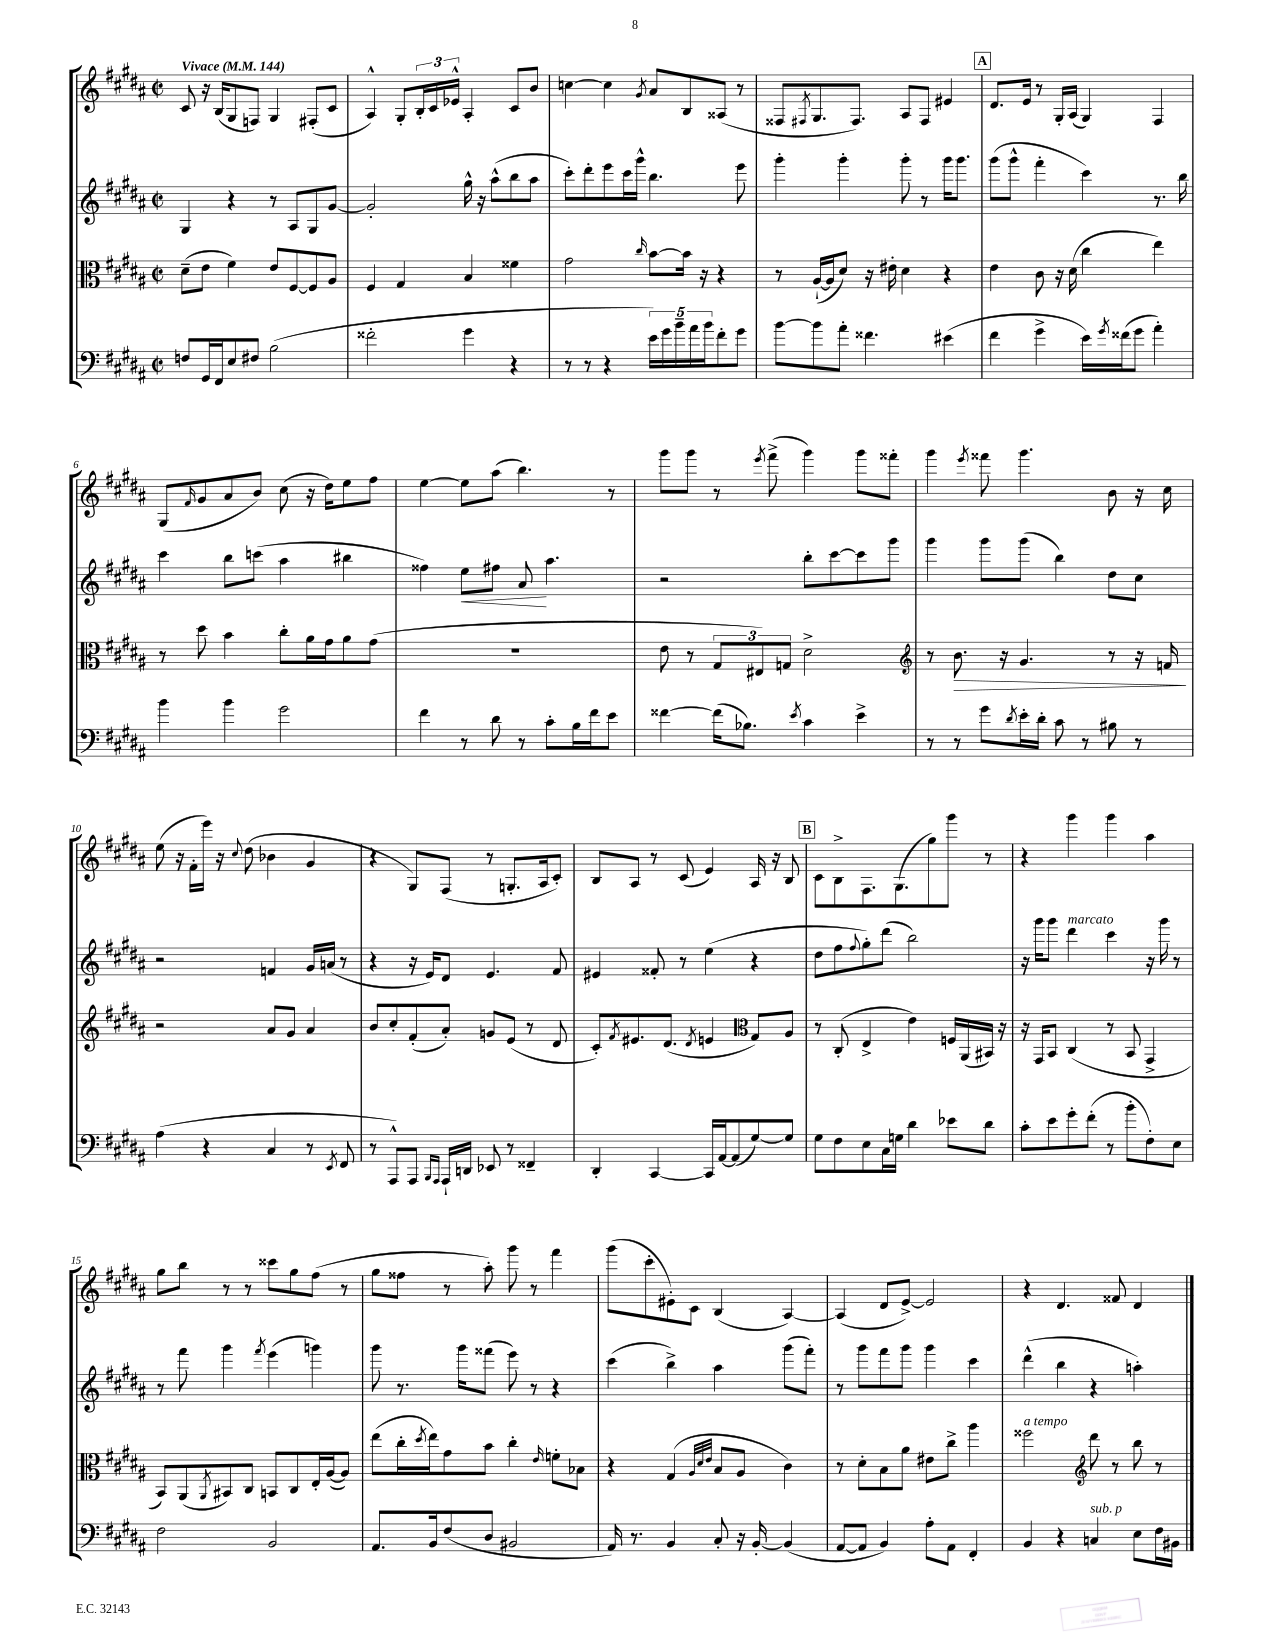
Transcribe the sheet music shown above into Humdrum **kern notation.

**kern	**kern	**dynam	**kern	**dynam	**kern
*part4	*part3	*part3	*part2	*part2	*part1
*staff4	*staff3	*staff3	*staff2	*staff2	*staff1
*clefF4	*clefC3	*	*clefG2	*	*clefG2
*k[f#c#g#d#a#]	*k[f#c#g#d#a#]	*	*k[f#c#g#d#a#]	*	*k[f#c#g#d#a#]
*M2/2	*M2/2	*	*M2/2	*	*M2/2
*met(c|)	*met(c|)	*	*met(c|)	*	*met(c|)
*MM144	*MM144	*	*MM144	*	*MM144
=1	=1	=1	=1	=1	=1
!	!	!	!	!	!LO:TX:a:B:t=Vivace
8Fn/L	(8d#~\L	.	4G#/	.	8c#/
16GG#/L	8e\J	.	.	.	16r
16FF#/J	.	.	.	.	(16B/KL
8E/	4f#\)	.	4r	.	8G#/
8F#X/J	.	.	.	.	8Fn/J)
(2B\	8e/L	.	8r	.	4G#/
.	[8F#/	.	8A#/L	.	.
.	8F#/]	.	8G#/	.	(8F#X'/L
.	8A#/J	.	[8g#/J	.	8c#/J
=2	=2	=2	=2	=2	=2
2f##X'\	4F#/	.	2g#'/]	.	4A#^^/)
.	4G#/	.	.	.	8G#'/L
.	.	.	.	.	24B'/L
.	.	.	.	.	24c#/
.	.	.	.	.	24e-X^^/JJ
4g#\	4B/	.	16gg#^^\	.	4A#'/
.	.	.	16r	.	.
.	.	.	(8aa#^^\L	.	.
4r	4f##X\	.	8bb\	.	8c#/L
.	.	.	8aa#\J	.	8b/J
=3	=3	=3	=3	=3	=3
8r	2g#\	.	8ccc#'\L)	.	[4ccn\
8r	.	.	8ddd#'\	.	.
4r	.	.	8eee\	.	4cc\]
.	.	.	16ccc#\L	.	.
.	.	.	16ggg#^^\JJ	.	.
.	16qqcc#/	.	.	.	8qg#/
20e\LL)	[8b\L	.	4.bb\	.	8a#/L
20g#\	.	.	.	.	.
20b~\	.	.	.	.	.
.	16b\Jk]	.	.	.	8B/
20a#\	.	.	.	.	.
.	16r	.	.	.	.
20b\J	.	.	.	.	.
8f#'\	4r	.	.	.	(8A##X/J
8g#\J	.	.	8eee\	.	8r
=4	=4	=4	=4	=4	=4
[8b\L	8r	.	4ggg#'\	.	8F##X/L
.	.	.	.	.	8qF#X/
8b\]	([16A#`/LL	.	.	.	8.G#/
.	16A#/J]	.	.	.	.
8a#'\J	8d#/J)	.	4ggg#'\	.	.
.	.	.	.	.	8.F#/J)
4.f##X\	16r	.	.	.	.
.	16e#X'\	.	.	.	.
.	4d#\	.	8ggg#'\	.	8A#/L
.	.	.	8r	.	8F#/J
(4e#X\	4r	.	16ggg#\KL	.	4e#X/
.	.	.	8.ggg#\J	.	.
!!LO:REH:place=s1:t=A
=5	=5	=5	=5	=5	=5
4f#\	4e\	.	(8ggg#\L	.	8.d#/L
.	.	.	8ggg#^^\J	.	.
.	.	.	.	.	16e/Jk
4g#^\	8c#\	.	4fff#'\	.	8r
.	16r	.	.	.	16G#'/LL
.	(16d#\	.	.	.	(16A#/JJ
16e\LL)	4cc#\	.	4ccc#\)	.	4G#/)
8qg#/	.	.	.	.	.
(16f##X\J	.	.	.	.	.
8g#\J	.	.	.	.	.
4a#'\)	4ee\)	.	8.r	.	4F#/
.	.	.	16bb\	.	.
!!LO:LB:g=z
=6	=6	=6	=6	=6	=6
4b\	8r	.	4ccc#\	.	(8G#/L
.	.	.	.	.	16qqf#/
.	8dd#\	.	.	.	8g#/
4b\	4b\	.	8bb\L	.	8a#/
.	.	.	(8cccn\J	.	8b/J)
2g#\	8cc#'\L	.	4aa#\	.	(8cc#\
.	16a#\L	.	.	.	16r
.	16g#\J	.	.	.	16dd#\KL)
.	8a#\	.	4bb#X\	.	8ee\
.	(8g#\J	.	.	.	8ff#\J
=7	=7	=7	=7	=7	=7
4f#\	1r	.	4ff##X\)	.	[4ee\
!	!	!	!	!LO:HP:b	!
8r	.	.	8ee\L	<	8ee\L]
8d#\	.	.	8ff#X\J	.	(8aa#\J
8r	.	.	8a#/	.	4.bb\)
8c#'\L	.	.	4.aa#\	[	.
16B\L	.	.	.	.	.
16f#\J	.	.	.	.	.
8e\J	.	.	.	.	8r
=8	=8	=8	=8	=8	=8
[4f##X\	8e\	.	2r	.	8ggg#\L
.	8r	.	.	.	8ggg#\J
(16f##\KL]	12G#/L	.	.	.	8r
8.B-X\J)	.	.	.	.	.
.	12E#X/)	.	.	.	.
.	.	.	.	.	8qeee/
.	.	.	.	.	(8fff#^\
.	12Gn/J	.	.	.	.
8qe/	.	.	.	.	.
4c#\	2d#^\	.	8bb'\L	.	4ggg#\)
.	.	.	[8ccc#\	.	.
4e^\	.	.	8ccc#\]	.	8ggg#\L
.	.	.	8ggg#\J	.	8fff##X'\J
=9	=9	=9	=9	=9	=9
*	*clefG2	*	*	*	*
8r	8r	.	4ggg#\	.	4ggg#\
!	!	!LO:HP:b	!	!	!
8r	8.b\	>	.	.	.
.	.	.	.	.	8qeee/
8g#\L	.	.	8ggg#\L	.	8fff##X\
.	16r	.	.	.	.
8qd#/	.	.	.	.	.
16e'\L	4.g#/	.	(8ggg#\J	.	4.ggg#\
16d#'\JJ	.	.	.	.	.
8c#\	.	.	4bb\)	.	.
8r	.	.	.	.	.
8B#X\	8r	.	8dd#\L	.	8b\
8r	16r	.	8cc#\J	.	16r
.	16fn/	.	.	.	16cc#\
.	.	]	.	.	.
!!LO:LB:g=z
=10	=10	=10	=10	=10	=10
(4A#\	2r	.	2r	.	(8ee\
.	.	.	.	.	16r
.	.	.	.	.	16f#'\LL
4r	.	.	.	.	16eee\JJ)
.	.	.	.	.	16r
.	.	.	.	.	8qqcc#/
.	.	.	.	.	(8dd#\
4C#/	8a#/L	.	4fn/	.	4b-X\
.	8g#/J	.	.	.	.
8r	4a#/	.	16g#/LL	.	4g#/
.	.	.	(16an/JJ	.	.
8qEE/	.	.	.	.	.
8FF#/	.	.	8r	.	.
=11	=11	=11	=11	=11	=11
8r	8b/L	.	4r	.	4r
8AAA#^^/L)	8cc#'/	.	.	.	.
8AAA#/J	(8f#'/	.	16r	.	8G#/L)
.	.	.	16e/KL)	.	.
16qqBBB/LL	.	.	.	.	.
16qqAAA#/JJ	.	.	.	.	.
16AAA#`/LL	8a#'/J)	.	8d#/J	.	(8F#/J
16DDn/JJ	.	.	.	.	.
8EE-X/	8gn/L	.	4.e/	.	8r
8r	(8e/J	.	.	.	8.Gn'/L
4FF##X~/	8r	.	.	.	.
.	.	.	.	.	16A#/k
.	8d#/	.	8f#/	.	8c#'/J)
=12	=12	=12	=12	=12	=12
4DD#'/	8c#'/L)	.	4e#X/	.	8B/L
.	8qf#/	.	.	.	.
.	8.e#X/	.	.	.	8A#/J
[4CC#/	.	.	8f##X'/	.	8r
.	(8.d#/J	.	.	.	.
.	.	.	8r	.	(8c#/
.	8qd#/	.	.	.	.
16CC#/LL]	4en/	.	(4ee\	.	4e/)
[16AA#/J	.	.	.	.	.
(8AA#/]	.	.	.	.	.
*	*clefC3	*	*	*	*
[8G#/)	8G#/L)	.	4r	.	16A#/
.	.	.	.	.	16r
8G#/J]	8A#/J	.	.	.	8B/
!!LO:REH:place=s1:t=B
=13	=13	=13	=13	=13	=13
8G#\L	8r	.	8dd#\L	.	8c#\L
8F#\	(8C#'/	.	8ff#\	.	8B^\
.	.	.	8qqff#/	.	.
8E\	4E^/	.	8gg#'\)	.	8.F#\
16C#\L	.	.	(8ddd#\J	.	.
16Gn\JJ	.	.	.	.	(8.G#\
4d#\	4e\)	.	2bb\)	.	.
.	.	.	.	.	8gg#\)
8e-X\L	16Fn/LL	.	.	.	8ggg#\J
.	(16AA#/	.	.	.	.
8d#\J	16BB#X/JJ)	.	.	.	8r
.	16r	.	.	.	.
=14	=14	=14	=14	=14	=14
8c#'\L	16r	.	16r	.	4r
.	16GG#/KL	.	16ggg#\KL	.	.
8e\	8BB/J	.	8ggg#\J	.	.
!	!	!	!LO:TX:a:i:t=marcato	!	!
8g#'\	(4C#/	.	4ddd#\	.	4ggg#\
(8f#'\J	.	.	.	.	.
8r	8r	.	4ccc#\	.	4ggg#\
8b'\L	8BB/	.	.	.	.
8F#'\)	4GG#^/	.	16r	.	4aa#\
.	.	.	16ggg#\	.	.
8E\J	.	.	8r	.	.
!!LO:LB:g=z
=15	=15	=15	=15	=15	=15
2F#\	8BB/L)	.	8r	.	8gg#\L
.	(8AA#/	.	8fff#\	.	8bb\J
.	8qAA#/	.	.	.	.
.	8BB#X/)	.	4ggg#\	.	8r
.	8C#/J	.	.	.	8r
.	.	.	8qfff#/	.	.
2BB/	8BBn/L	.	(4eee\	.	8ccc##X\L
.	8C#/	.	.	.	8gg#\
.	16E'/L	.	4gggn\)	.	(8ff#\J
.	([16A#/J	.	.	.	.
.	8A#/J])	.	.	.	8r
=16	=16	=16	=16	=16	=16
8.AA#/L	(8ee\L	.	8ggg#\	.	8gg#\L
.	16cc#'\L	.	8.r	.	8ff##X\J
.	8qdd#/	.	.	.	.
16BB/k	16ee\J)	.	.	.	.
(8F#/	8g#\	.	.	.	8r
.	.	.	16ggg#\KL	.	.
8D#/J	8b\J	.	(8fff##X\J	.	8aa#'\)
2BB#X/	4cc#'\	.	8eee\)	.	8ggg#\
.	.	.	8r	.	8r
.	16qqe/	.	.	.	.
.	8fn'\L	.	4r	.	4fff#\
.	8B-X\J	.	.	.	.
=17	=17	=17	=17	=17	=17
16AA#/)	4r	.	(4ccc#\	.	(8ggg#\L
8.r	.	.	.	.	.
.	.	.	.	.	8ccc#'\
4BB/	(4G#/	.	4bb^\)	.	8e#X'\)
.	.	.	.	.	8c#\J
.	32qqA#/LLL	.	.	.	.
.	32qqd#/	.	.	.	.
.	32qqe/JJJ	.	.	.	.
8C#'/	8B/L	.	4aa#\	.	(4B/
16r	8A#/J	.	.	.	.
[16BB'/	.	.	.	.	.
(4BB/]	4c#\)	.	(8ggg#\L	.	[4A#/)
.	.	.	8fff#'\J)	.	.
=18	=18	=18	=18	=18	=18
[8AA#/L	8r	.	8r	.	(4A#/]
8AA#/J]	8d#'\L	.	8ggg#\L	.	.
4BB/)	8B\	.	8fff#\	.	8d#/L
.	8a#\J	.	8ggg#\J	.	[8e^/J)
8A#'\L	8e#X\L	.	4ggg#\	.	2e/]
8AA#\J	8cc#^\J	.	.	.	.
4FF#'/	4aa#\	.	4ccc#\	.	.
=19	=19	=19	=19	=19	=19
!	!LO:TX:a:i:t=a tempo	!	!	!	!
4BB/	2ff##X\	.	(4ddd#^^\	.	4r
4r	.	.	4bb\	.	4.d#/
*	*clefG2	*	*	*	*
!LO:TX:a:i:t=sub. p	!	!	!	!	!
4Cn/	8ddd#\	.	4r	.	.
.	8r	.	.	.	8f##X/
8E\L	8bb\	.	4aan'\)	.	4d#/
16F#\L	8r	.	.	.	.
16BB#X\JJ	.	.	.	.	.
==	==	==	==	==	==
*-	*-	*-	*-	*-	*-
